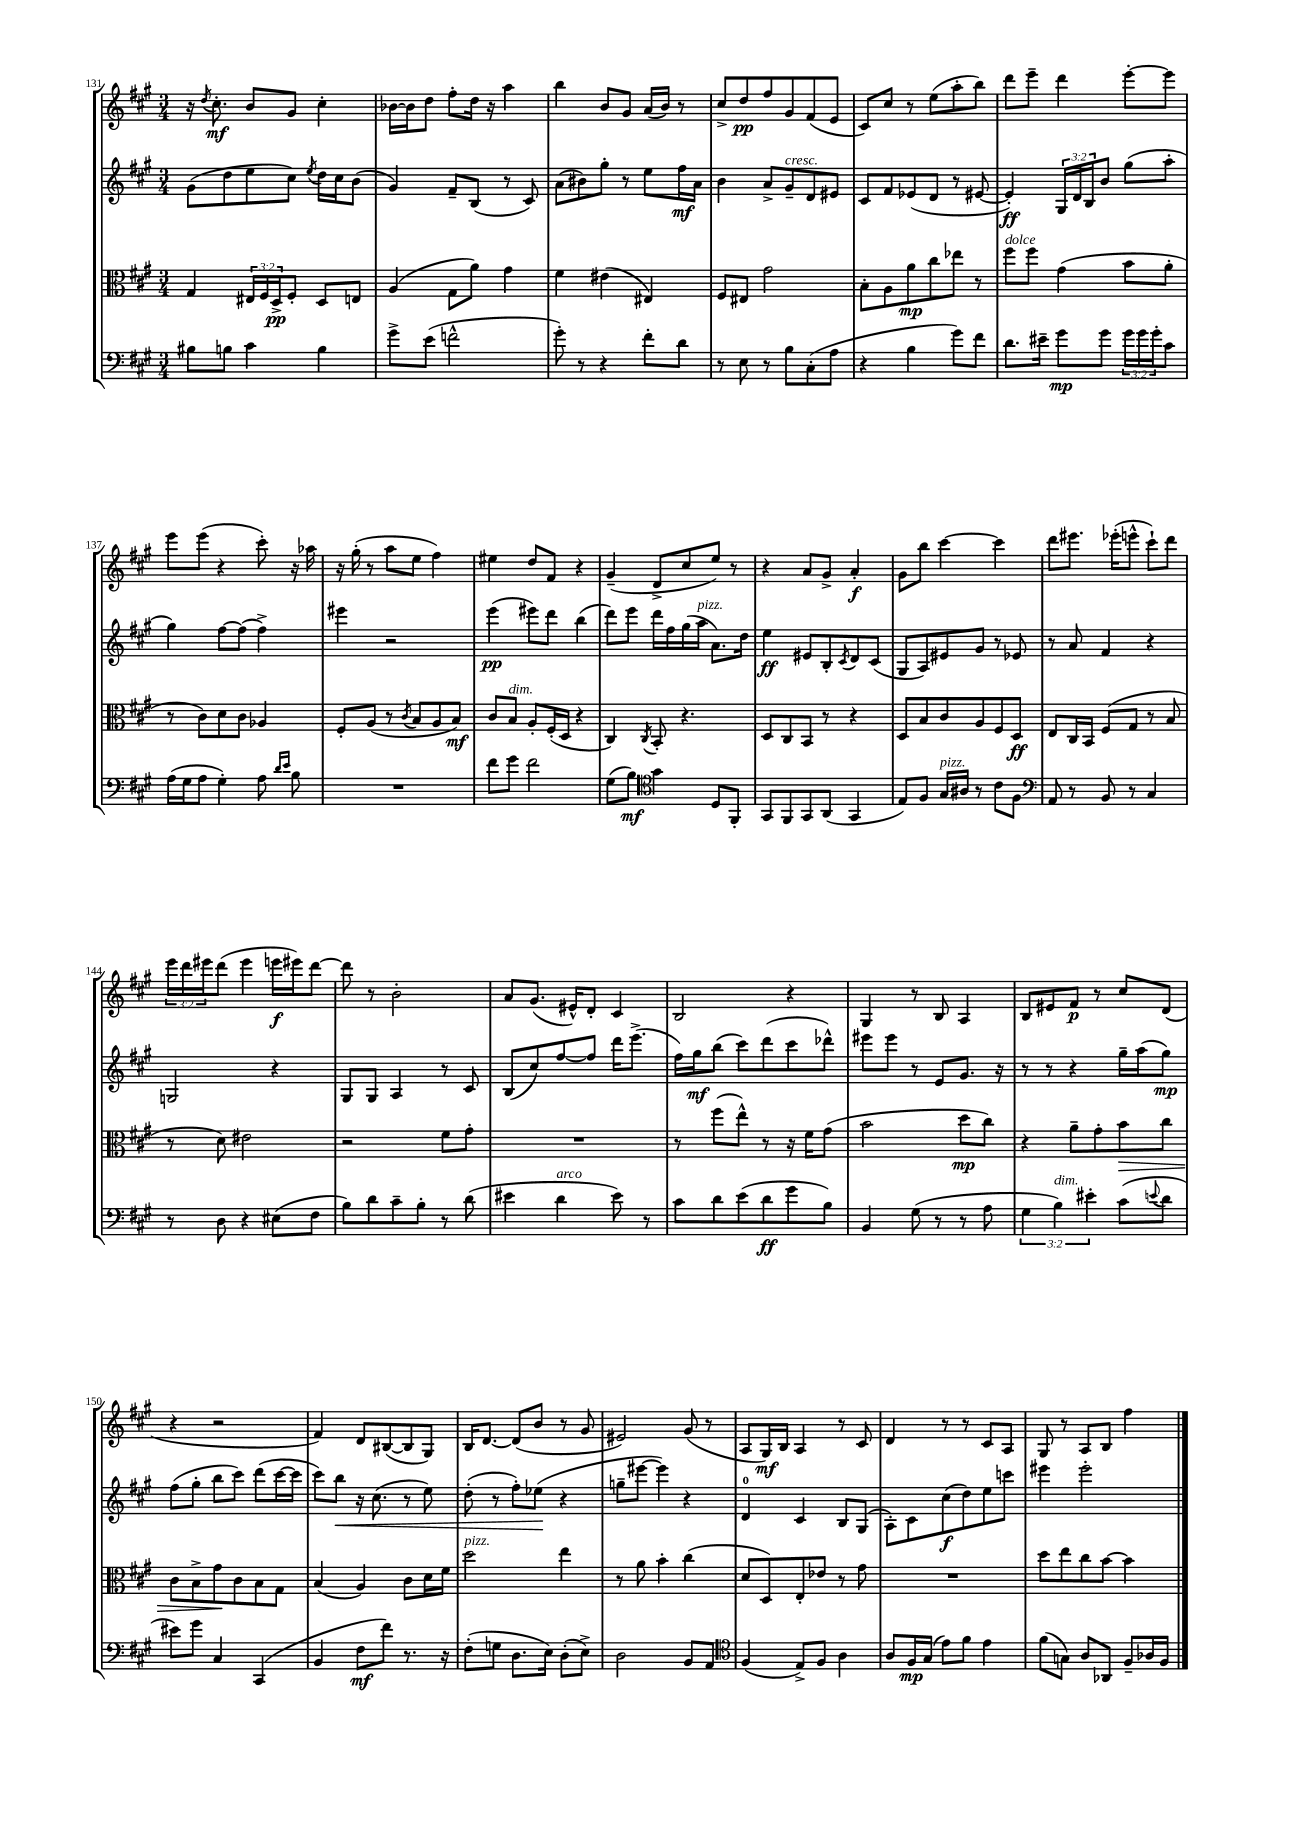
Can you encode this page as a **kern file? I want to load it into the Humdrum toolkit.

**kern	**kern	**kern	**kern
*staff4	*staff3	*staff2	*staff1
*clefF4	*clefC3	*clefG2	*clefG2
*k[f#c#g#]	*k[f#c#g#]	*k[f#c#g#]	*k[f#c#g#]
*M3/4	*M3/4	*M3/4	*M3/4
8B#\L	4G#/	(8g#\L	16r
.	.	.	8qdd/
.	.	.	8.cc#'\
8B\J	.	8dd\	.
4c#\	24E#/LL	8ee\	8b/L
.	24F#/	.	.
.	24D^/J	.	.
.	8F#'/J	8cc#\J)	8g#/J
.	.	8qee/	.
4B\	8D/L	16dd\LL	4cc#'\
.	.	16cc#\J	.
.	8E/J	(8b\J	.
=	=	=	=
8g#^\L	(4A/	4g#/)	[16b-\LL
.	.	.	16b-\]J
(8e\J	.	.	8dd\J
2f^^\	8G#\L	8f#~/L	8ff#'\L
.	8a\J)	(8B/J	16dd\Jk
.	.	.	16r
.	4g#\	8r	4aa\
.	.	8c#/)	.
=	=	=	=
8g#'\)	4f#\	(8a\L	4bb\
8r	.	8b#\)	.
4r	(4e#\	8gg#'\J	8b/L
.	.	8r	8g#/J
8f#'\L	4E#/)	8ee\L	(16a/LL
.	.	.	16b/JJ)
8d\J	.	16ff#\L	8r
.	.	16a\JJ	.
=	=	=	=
8r	8F#/L	4b\	8cc#^/L
8E\	8E#/J	.	8dd/
8r	2g#\	8a^/L	8ff#/
8B\L	.	8g#~/	8g#/
(8C#'\	.	8d/	(8f#/
8A\J	.	8e#/J	8e/J
=	=	=	=
4r	8B'\L	8c#/L	8c#/L)
.	8A\	8f#/	8cc#/J
4B\	8a\	(8e-/	8r
.	8cc#\	8d/J	(8ee\L
8g#\L)	8ee-\J	8r	8aa'\
8f#\J	8r	[8e#/	8bb\J)
=	=	=	=
8.d\L	8ff#\L	4e#'/])	8ddd\L
.	8ff#\J	.	8eee~\J
16e#~\Jk	.	.	.
8g#\L	(4g#\	24G#/LL	4ddd\
.	.	24d/	.
.	.	24B/J	.
8g#\J	.	8b/J	.
24g#\LL	8b\L	(8gg#\L	[8eee'\L
24g#\	.	.	.
24g#'\J	.	.	.
8c#\J	8a'\J	8aa'\J	8eee\]J
=	=	=	=
(16A\LL	8r	4gg#\)	8eee\L
16G#\J	.	.	.
8A\J	8c#\L)	.	(8eee\J
4G#'\)	8d\	[8ff#\L	4r
.	8c#\J	(8ff#\]J	.
8A\	4A-/	4ff#^\)	8ccc#'\)
16qqd/LL	.	.	.
16qqe/JJ	.	.	.
8B\	.	.	16r
.	.	.	16aa-\
=	=	=	=
2.r	8F#'/L	4eee#\	16r
.	.	.	(16gg#'\
.	(8A/J	.	8r
.	8r	2r	8aa\L
.	8qc#/	.	.
.	8B/L	.	8ee\J
.	8A/	.	4ff#\)
.	8B/J)	.	.
=	=	=	=
8f#\L	8c#/L	(4eee\	4ee#\
8g#\J	8B/J	.	.
2f#\	8A'/L	8eee#\L)	8dd/L
.	(16F#'/L	8ddd\J	8f#/J
.	16D/JJ	.	.
.	4r	(4bb\	4r
=	=	=	=
(8G#\L	4C#/)	8ddd\L)	(4g#~/
8B\J)	.	8eee\J	.
*clefC4	*	*	*
.	8qC#/	.	.
4g#\	8BB'/	16ddd\LL	8d^/L
.	.	16ff#\	.
.	4.r	(16gg#\	8cc#/
.	.	16aa\JJ	.
8D/L	.	8.a\L)	8ee/J)
8FF#'/J	.	.	8r
.	.	16dd\Jk	.
=	=	=	=
8GG#/L	8D/L	4ee\	4r
8FF#/	8C#/	.	.
8GG#/	8BB/J	8e#/L	8a/L
(8AA/J	8r	8B'/	8g#^/J
.	.	8qc#/	.
4GG#/	4r	8d/	4a'/
.	.	(8c#/J	.
=	=	=	=
8E/L)	8D/L	8G#/L	8g#\L
8F#/J	8B/	8A/)	8bb\J
16G#/LL	8c#/	8e#/	[4ccc#\
16A#/JJ	.	.	.
8r	8A/	8g#/J	.
8c#\L	8F#/	8r	4ccc#\]
8F#\J	8D/J	8e-/	.
=	=	=	=
*clefF4	*	*	*
8AA/	8E/L	8r	8ddd\L
8r	16C#/L	8a/	8.eee#\J
.	16BB/JJ	.	.
8BB/	(8F#/L	4f#/	.
.	.	.	(16eee-'\LK
8r	8G#/J	.	8eee^^\J
4C#/	8r	4r	8ccc#`\L)
.	8B/	.	8ddd\J
=	=	=	=
8r	8r	2G/	24eee\LL
.	.	.	24ddd\
.	.	.	24eee#\J
8D\	8d\)	.	(8ddd\J
4r	2e#\	.	4eee#\
(8E#\L	.	4r	16eee\LL
.	.	.	16eee#\J)
8F#\J	.	.	[8ddd\J
=	=	=	=
8B\L)	2r	8G#/L	8ddd\]
8d\	.	8G#/J	8r
8c#~\	.	4A/	2b'\
8B'\J	.	.	.
8r	8f#\L	8r	.
(8d\	8g#'\J	8c#/	.
=	=	=	=
4e#\	2.r	(8B/L	8a/L
.	.	8cc#/)	(8.g#/J
4d\	.	[8ff#/	.
.	.	.	16e#^^/LK)
.	.	8ff#/]J	8d'/J
8e#\)	.	16ddd\LK	4c#/
.	.	(8.eee^\J	.
8r	.	.	.
=	=	=	=
8c#\L	8r	16ff#\LL)	2B/
.	.	16gg#\J	.
8d\	(8ff#\L	(8bb\J	.
(8e\	8ee^^\J)	8ccc#\L)	.
8d\	8r	(8ddd\	.
8g#\	16r	8ccc#\	4r
.	16f#\LK	.	.
8B\J)	(8g#\J	8ddd-^^\J)	.
=	=	=	=
4BB/	2b\	8eee#\L	4G#/
.	.	8eee#\J	.
(8G#\	.	8r	8r
8r	.	8e/L	8B/
8r	8dd\L	8.g#/J	4A/
8A\	8cc#\J)	.	.
.	.	16r	.
=	=	=	=
6G#\	4r	8r	8B/L
.	.	8r	8e#/
6B\)	.	.	.
.	8a~\L	4r	8f#/J
6e#'\	.	.	.
.	8g#'\	.	8r
(8c#\L	8b\	16gg#~\LL	8cc#/L
.	.	(16aa\J	.
8qqe/	.	.	.
8d\J	8cc#\J	8gg#\J)	(8d/J
=	=	=	=
8e#\L)	8c#\L	(8ff#\L	4r
8g#\J	8B^\	8gg#'\J	.
4C#/	8g#\	8bb\L	2r
.	8c#\	8ccc#\J)	.
(4CC#/	8B\	(8ddd\L	.
.	8G#\J	[16ccc#\L	.
.	.	16ccc#\]JJ	.
=	=	=	=
4BB/	(4B/	8ccc#\L)	4f#/)
.	.	8bb\J	.
8F#\L	4A/)	16r	8d/L
.	.	(8.cc#\	.
8f#\J)	.	.	([8B#/
8.r	8c#\L	8r	8B#/]
.	16d\L	8ee\)	8G#/J)
16r	16f#\JJ	.	.
=	=	=	=
(8F#'\L	2dd\	(8dd'\	16B/LK
.	.	.	[8.d/J
8G\J	.	8r	.
8.D\L	.	8ff#'\L)	(8d/]L
.	.	(8ee-\J	8b/J
16E\Jk)	.	.	.
(8D'\L	4ee\	4r	8r
8E^\J)	.	.	8g#/
=	=	=	=
2D\	8r	8gg~\L	2e#/)
.	8a\	[8eee#\J	.
.	4b'\	4eee#\])	.
8BB/L	(4cc#\	4r	(8g#/
8AA/J	.	.	8r
=	=	=	=
*clefC4	*	*	*
(4F#/	8d/L	4d/	8A/L
.	8D/)	.	16G#/L)
.	.	.	16B/JJ
8E^/L)	8E'/	4c#/	4A/
8F#/J	8e-/J	.	.
4A\	8r	8B/L	8r
.	8g#\	(8G#/J	8c#/
=	=	=	=
8A/L	2.r	8A'\L)	4d/
16F#/L	.	8c#\	.
(16G#/JJ	.	.	.
8e\L)	.	(8cc#\	8r
8f#\J	.	8dd\)	8r
4e\	.	8ee\	8c#/L
.	.	8ccc\J	8A/J
=	=	=	=
(8f#\L	8dd\L	4eee#\	8G#/
8G\J)	8ee\	.	8r
8A/L	8cc#\	2eee#'\	8A/L
8AA-/J	[8b\J	.	8B/J
8F#~/L	4b\]	.	4ff#\
16A-/L	.	.	.
16F#/JJ	.	.	.
==	==	==	==
*-	*-	*-	*-
